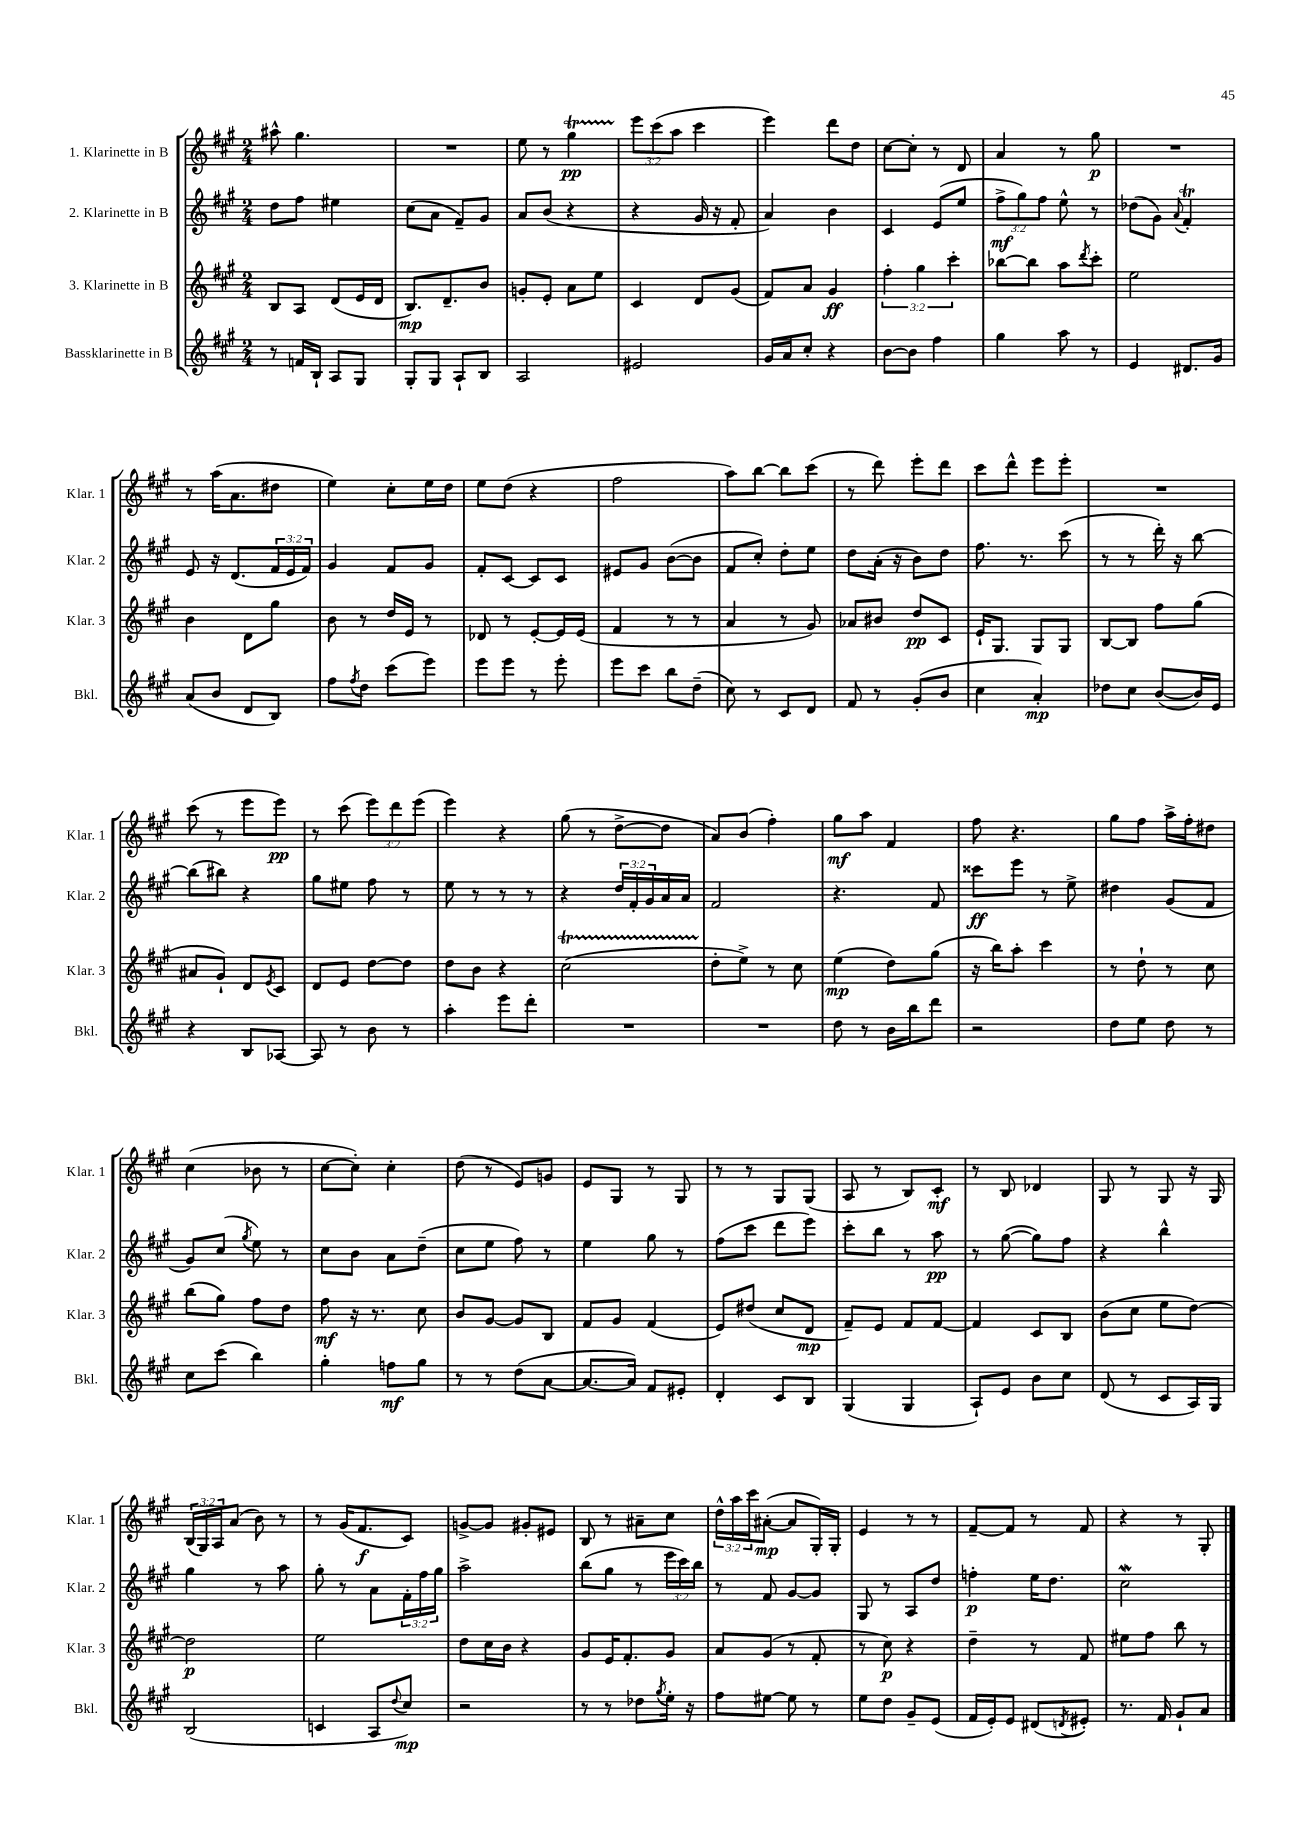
<<
\new StaffGroup <<
\new Staff = "s0" \with { instrumentName = "1. Klarinette in B" shortInstrumentName = "Klar. 1" } {
    \clef treble \key a \major \numericTimeSignature \time 2/4 \override Staff.TupletNumber.text = #tuplet-number::calc-fraction-text
    ais''8-^ gis''4. |
    R2 |
    e''8 r8 gis''4\startTrillSpan\pp |
    \tuplet 3/2 { e'''8\stopTrillSpan cis'''8( a''8 } cis'''4 |
    e'''4) d'''8 d''8 |
    cis''8~ cis''8-. r8 d'8 |
    a'4 r8 gis''8\p |
    R2 |
    r8 a''16( a'8. dis''8 |
    e''4) cis''8-. e''16 d''16 |
    e''8 d''8( r4 |
    fis''2 |
    a''8) b''8~ b''8 cis'''8( |
    r8 d'''8) e'''8-. d'''8 |
    cis'''8 d'''8-^ e'''8 e'''8-. |
    R2 |
    cis'''8( r8 e'''8 e'''8\pp) |
    r8 cis'''8( \tuplet 3/2 { e'''8) d'''8 e'''8( } |
    e'''4) r4 |
    gis''8( r8 d''8~-> d''8 |
    a'8) b'8( fis''4-.) |
    gis''8\mf a''8 fis'4 |
    fis''8 r4. |
    gis''8 fis''8 a''16-> fis''16-. dis''8 |
    cis''4( bes'8 r8 |
    cis''8~ cis''8-.) cis''4-. |
    d''8( r8 e'8) g'8 |
    e'8 gis8 r8 gis8 |
    r8 r8 gis8 gis8( |
    a8 r8 b8) cis'8-.\mf |
    r8 b8 des'4 |
    gis8 r8 gis8 r16 gis16 |
    \tuplet 3/2 { b16( gis16) a16 } a'8( b'8) r8 |
    r8 gis'16( fis'8.\f cis'8) |
    g'8~-> g'8 gis'8-. eis'8 |
    b8 r8 ais'8-- cis''8 |
    \tuplet 3/2 { d''16-^ a''16 cis'''16 } ais'8~-.\mp( ais'8 gis16-.) gis16-. |
    e'4 r8 r8 |
    fis'8~-- fis'8 r8 fis'8 |
    r4 r8 gis8-. \bar "|." |
}
\new Staff = "s1" \with { instrumentName = "2. Klarinette in B" shortInstrumentName = "Klar. 2" } {
    \clef treble \key a \major \numericTimeSignature \time 2/4 \override Staff.TupletNumber.text = #tuplet-number::calc-fraction-text
    d''8 fis''8 eis''4 |
    cis''8( a'8 fis'8--) gis'8 |
    a'8 b'8( r4 |
    r4 gis'16 r16 fis'8-. |
    a'4) b'4 |
    cis'4 e'8( e''8 |
    \tuplet 3/2 { fis''8->\mf gis''8) fis''8 } e''8-^ r8 |
    des''8( gis'8) \appoggiatura { a'8 } fis'4-.\trill |
    e'8 r16 d'8.( \tuplet 3/2 { fis'16 e'16 fis'16) } |
    gis'4 fis'8 gis'8 |
    fis'8-. cis'8~ cis'8 cis'8 |
    eis'8 gis'8 b'8~( b'8 |
    fis'8 cis''8-.) d''8-. e''8 |
    d''8 a'16-.( r16 b'8) d''8 |
    fis''8. r8. cis'''8( |
    r8 r8 d'''16-.) r16 b''8~ |
    b''8( bis''8) r4 |
    gis''8 eis''8 fis''8 r8 |
    e''8 r8 r8 r8 |
    r4 \tuplet 3/2 { d''16 fis'16-. gis'16 } a'16 a'16 |
    fis'2 |
    r4. fis'8 |
    cisis'''8\ff e'''8 r8 e''8-> |
    dis''4 gis'8( fis'8 |
    gis'8) cis''8( \acciaccatura { gis''8 } e''8) r8 |
    cis''8 b'8 a'8 d''8--( |
    cis''8 e''8 fis''8) r8 |
    e''4 gis''8 r8 |
    fis''8( cis'''8 d'''8 e'''8) |
    cis'''8-. b''8 r8 a''8\pp |
    r8 gis''8~( gis''8) fis''8 |
    r4 b''4-^ |
    gis''4 r8 a''8 |
    gis''8-. r8 a'8 \tuplet 3/2 { fis'16-. fis''16 gis''16 } |
    a''2-> |
    b''8( gis''8 r8 \tuplet 3/2 { e'''16 cis'''16) b''16 } |
    r8 fis'8 gis'8~ gis'8 |
    gis8 r8 a8 d''8 |
    f''4-.\p e''16 d''8. |
    cis''2\mordent \bar "|." |
}
\new Staff = "s2" \with { instrumentName = "3. Klarinette in B" shortInstrumentName = "Klar. 3" } {
    \clef treble \key a \major \numericTimeSignature \time 2/4 \override Staff.TupletNumber.text = #tuplet-number::calc-fraction-text
    b8 a8 d'8( e'16 d'16 |
    b8.\mp) d'8.-- b'8 |
    g'8-. e'8-. a'8 e''8 |
    cis'4 d'8 gis'8( |
    fis'8) a'8 gis'4\ff |
    \tuplet 3/2 { fis''4-. gis''4 cis'''4-. } |
    bes''8~ bes''8 a''8 \acciaccatura { d'''8 } cis'''8-. |
    e''2 |
    b'4 d'8 gis''8 |
    b'8 r8 d''16 e'16 r8 |
    des'8 r8 e'8~-. e'16 e'16( |
    fis'4 r8 r8 |
    a'4 r8 gis'8) |
    aes'8 bis'8 d''8\pp cis'8 |
    e'16-! gis8. gis8 gis8 |
    b8~ b8 fis''8 gis''8( |
    ais'8 gis'8-!) d'8 \acciaccatura { e'8 } cis'8 |
    d'8 e'8 d''8~ d''8 |
    d''8 b'8 r4 |
    cis''2\startTrillSpan( |
    d''8-.\stopTrillSpan e''8->) r8 cis''8 |
    e''4\mp( d''8) gis''8( |
    r16 b''16) a''8-. cis'''4 |
    r8 d''8-! r8 cis''8 |
    b''8( gis''8) fis''8 d''8 |
    fis''8\mf r16 r8. cis''8 |
    b'8 gis'8~ gis'8 b8 |
    fis'8 gis'8 fis'4( |
    e'8) dis''8( cis''8 d'8\mp |
    fis'8--) e'8 fis'8 fis'8~ |
    fis'4 cis'8 b8 |
    b'8( cis''8 e''8 d''8~) |
    d''2\p |
    e''2 |
    d''8 cis''16 b'16 r4 |
    gis'8 e'16 fis'8.-. gis'8 |
    a'8 gis'8( r8 fis'8-. |
    r8 cis''8\p) r4 |
    d''4-- r8 fis'8 |
    eis''8 fis''8 b''8 r8 \bar "|." |
}
\new Staff = "s3" \with { instrumentName = "Bassklarinette in B" shortInstrumentName = "Bkl." } {
    \clef treble \key a \major \numericTimeSignature \time 2/4
    r8 f'16 b16-! a8 gis8 |
    gis8-. gis8 a8-! b8 |
    a2 |
    eis'2 |
    gis'16 a'16 cis''8-. r4 |
    b'8~ b'8 fis''4 |
    gis''4 a''8 r8 |
    e'4 dis'8. gis'16 |
    a'8( b'8 d'8 b8) |
    fis''8 \acciaccatura { fis''8 } d''8 cis'''8( e'''8) |
    e'''8 e'''8 r8 e'''8-. |
    e'''8 cis'''8 b''8 d''8--( |
    cis''8) r8 cis'8 d'8 |
    fis'8 r8 gis'8-.( b'8 |
    cis''4 a'4-.\mp) |
    des''8 cis''8 b'8~( b'16) e'16 |
    r4 b8 aes8~ |
    aes8 r8 b'8 r8 |
    a''4-. e'''8 d'''8-. |
    R2 |
    R2 |
    d''8 r8 b'16 b''16 d'''8 |
    r2 |
    d''8 e''8 d''8 r8 |
    cis''8 cis'''8( b''4) |
    gis''4-. f''8\mf gis''8 |
    r8 r8 d''8( a'8~ |
    a'8.~ a'16) fis'8 eis'8-. |
    d'4-. cis'8 b8 |
    gis4( gis4 |
    a8-!) e'8 b'8 cis''8 |
    d'8( r8 cis'8 a16) gis16 |
    b2( |
    c'4 a8 \appoggiatura { d''8 } cis''8\mp) |
    r2 |
    r8 r8 des''8 \acciaccatura { gis''8 } e''16-. r16 |
    fis''8 eis''8~ eis''8 r8 |
    e''8 d''8 gis'8-- e'8( |
    fis'16 e'16-.) e'8 dis'8( \acciaccatura { d'8 } eis'8-.) |
    r8. fis'16 gis'8-! a'8 \bar "|." |
}
>>
>>
\layout { \context { \Score \remove "Bar_number_engraver" } }
